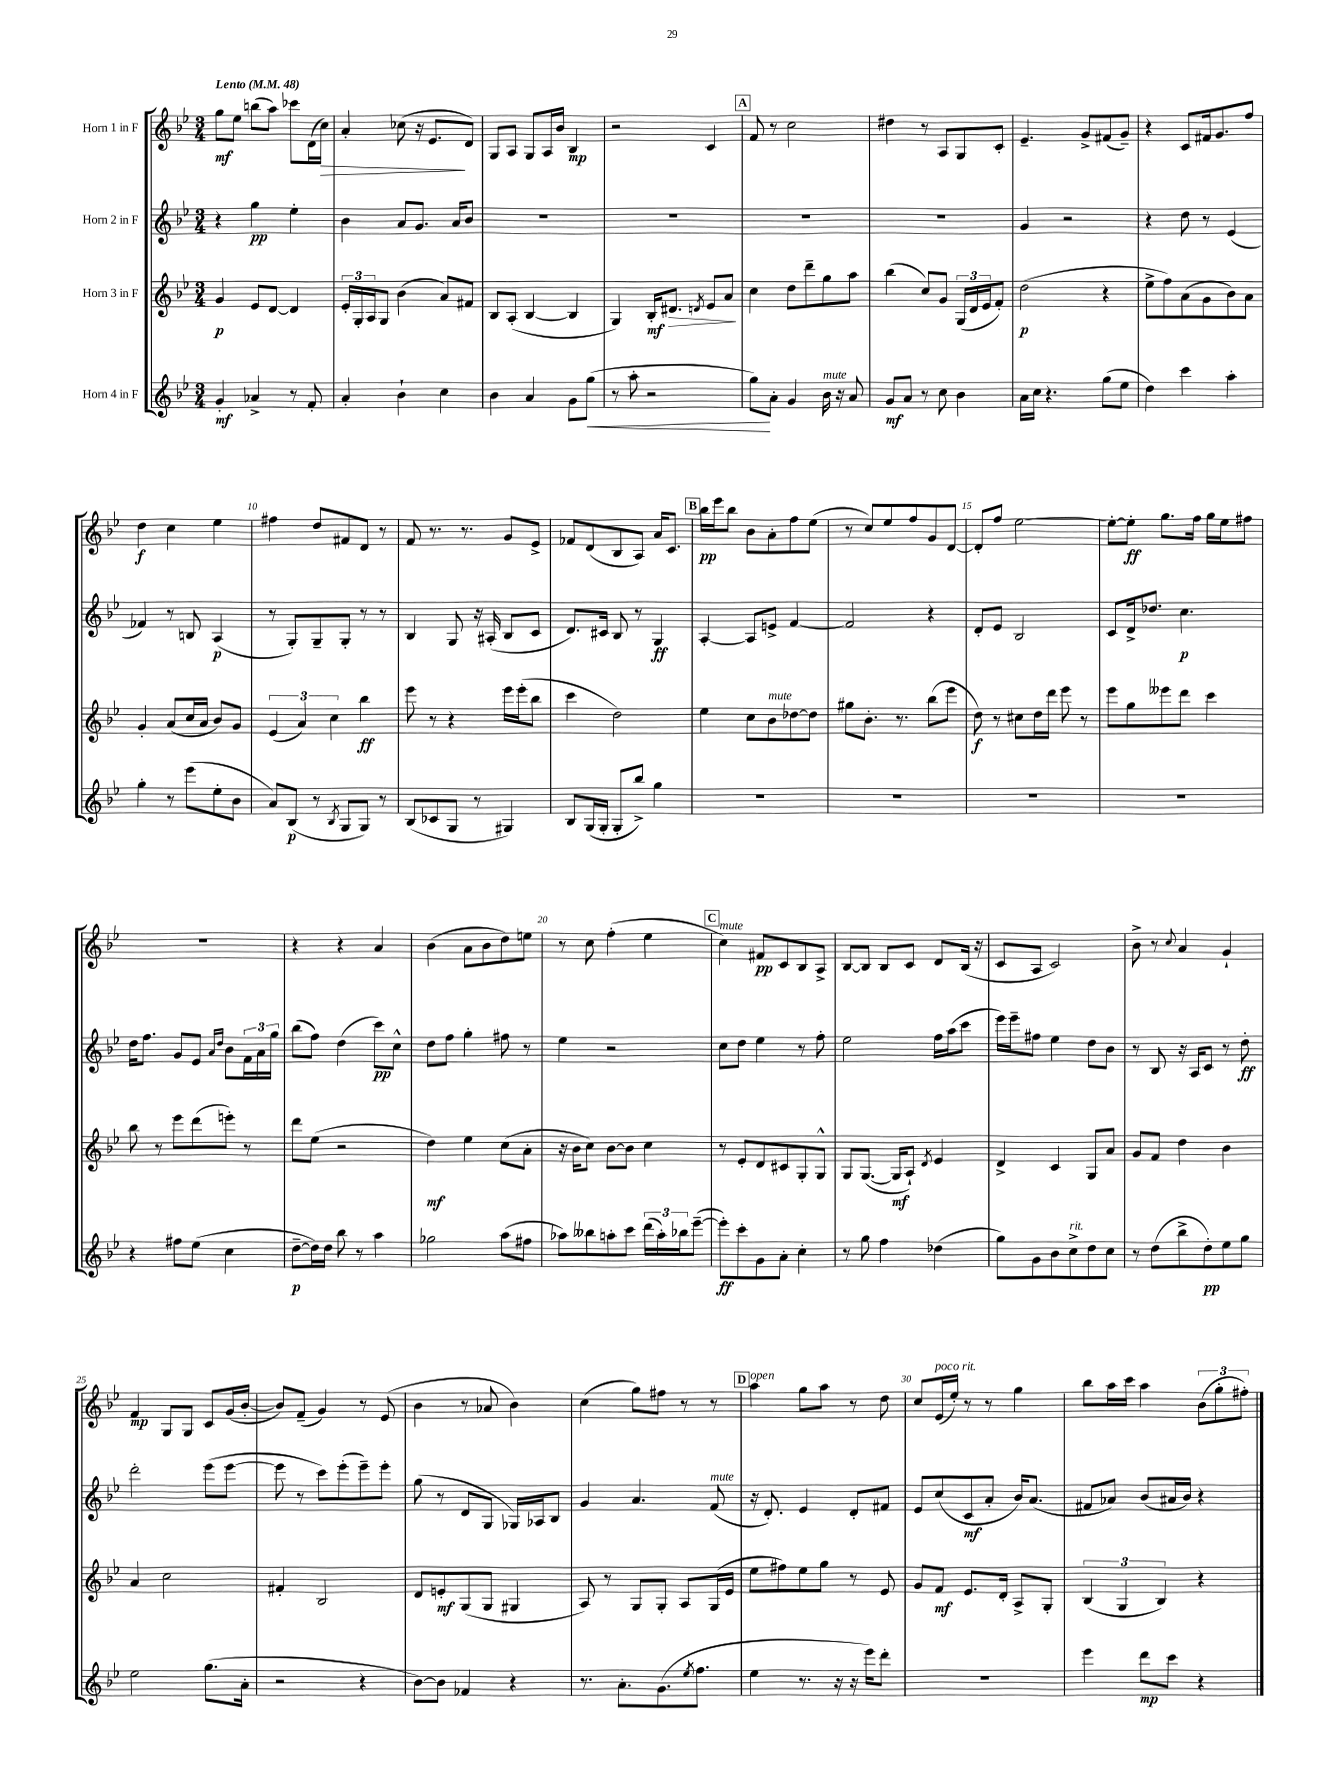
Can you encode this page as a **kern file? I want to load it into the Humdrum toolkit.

**kern	**kern	**kern	**kern
*staff4	*staff3	*staff2	*staff1
*clefG2	*clefG2	*clefG2	*clefG2
*k[b-e-]	*k[b-e-]	*k[b-e-]	*k[b-e-]
*M3/4	*M3/4	*M3/4	*M3/4
*MM48	*MM48	*MM48	*MM48
4g'/	4g/	4r	8gg\L
.	.	.	8ee-\J
4a-^/	8e-/L	4gg\	(8bb\L
.	[8d/J	.	8aa\J)
8r	4d/]	4ee-'\	8ccc-\L
8f'/	.	.	(16d\L
.	.	.	16cc\JJ)
=	=	=	=
4a'/	24e-'/LL	4b-\	4a'/
.	24G'/	.	.
.	24A/J	.	.
.	8G/J	.	.
4b-`\	(4b-\	8a/L	(8cc-\
.	.	8.g/J	16r
.	.	.	8.e-/L
4cc\	8a/L)	.	.
.	.	16a/LK	.
.	8f#/J	8b-/J	8d/J)
=	=	=	=
4b-\	8B-/L	2.r	8G/L
.	(8A'/J	.	8A/J
4a/	[4B-/	.	8G/L
.	.	.	16A/L
.	.	.	16b-/JJ
8g\L	4B-/]	.	4B-/
(8gg\J	.	.	.
=	=	=	=
8r	4G/)	2.r	2r
8aa'\	.	.	.
2r	16B-'/LK	.	.
.	8.d#/J	.	.
.	8qd/	.	.
.	8e-/L	.	4c/
.	8a/J	.	.
=	=	=	=
8gg\L)	4cc\	2.r	8f/
8a'\J	.	.	8r
4g/	8dd\L	.	2cc\
.	8ddd~\	.	.
16b-\	8gg\	.	.
16r	.	.	.
8a/	8aa\J	.	.
=	=	=	=
8g/L	(4bb-\	2.r	4dd#\
8a/J	.	.	.
8r	8cc/L)	.	8r
8cc\	8g/J	.	8A/L
4b-\	(24G/LL	.	8G/
.	24d/	.	.
.	24e-/J	.	.
.	8f'/J)	.	8c'/J
=	=	=	=
16a\LL	(2dd\	4g/	4.e-~/
16cc\JJ	.	.	.
4.r	.	.	.
.	.	2r	.
.	.	.	8g^/L
(8gg\L	4r	.	(8f#/
8ee-\J	.	.	8g~/J)
=	=	=	=
4dd\)	8ee-^\L	4r	4r
.	8ff\)	.	.
4ccc\	(8a\	8dd\	8c/L
.	8g\	8r	16f#/k
.	.	.	8.g/
4aa'\	8b-\)	(4e-/	.
.	8a\J	.	8ff/J
=	=	=	=
4gg'\	4g'/	4f-/)	4dd\
8r	(8a/L	8r	4cc\
(8eee-\L	16cc/L	8B/	.
.	16a/JJ	.	.
8ee-'\	8b-/L)	(4A/	4ee-\
8b-\J	8g/J	.	.
=	=	=	=
8a/L)	(6e-/	8r	4ff#\
(8B-/J	.	8G'/L)	.
.	6a/)	.	.
8r	.	8G~/	8dd/L
.	6cc\	.	.
8qB-/	.	.	.
8G/L	.	8G'/J	8f#/
8G/J)	4bb-\	8r	8d/J
8r	.	8r	8r
=	=	=	=
(8B-/L	8eee-\	4B-/	8f/
8c-/	8r	.	8.r
8G/J	4r	8G/	.
.	.	.	8.r
8r	.	16r	.
.	.	(16A#'/	.
4G#/)	16eee-\LL	8B-/L	8g/L
.	(16eee-'\J	.	.
.	8bb-\J	8c/J	8e-^/J
=	=	=	=
8B-/L	4ccc\	8.d/L)	8f-/L
(16G/L	.	.	(8d/
16G'/JJ	.	16c#/Jk	.
8G'/L	2dd\)	8B-/	8B-/
8bb-^/J)	.	8r	8A/J)
4gg\	.	4G/	16a/LK
.	.	.	8.c/J
=	=	=	=
2.r	4ee-\	[4A'/	16bb-\LL
.	.	.	16eee-\J
.	.	.	8bb-\J
.	8cc\L	8A/]L	8b-\L
.	8b-\	8e^/J	8a'\
.	[8dd-\	[4f/	8ff\
.	8dd-\]J	.	(8ee-\J
=	=	=	=
2.r	8gg#\L	2f/]	8r
.	8.b-'\J	.	8cc/L)
.	.	.	8ee-/
.	8.r	.	.
.	.	.	8ff/
.	(8bb-\L	4r	8g/
.	8eee-\J	.	[8d/J
=	=	=	=
2.r	8dd\)	8d'/L	8d'/]L
.	8r	8e-/J	8ff/J
.	8cc#\L	2B-/	[2ee-\
.	16dd\L	.	.
.	16ddd\JJ	.	.
.	8eee-\	.	.
.	8r	.	.
=	=	=	=
2.r	8eee-\L	8c/L	8ee-'\_L
.	8gg\	16d^/k	8ee-'\]J
.	.	8.dd-/J	.
.	8eee--\	.	8.gg\L
.	8ddd\J	4.cc\	.
.	.	.	16ff\Jk
.	4ccc\	.	16gg\LL
.	.	.	16ee-\J
.	.	.	8ff#\J
=	=	=	=
4r	8bb-\	16dd\LK	2.r
.	.	8.ff\J	.
.	8r	.	.
8ff#\L	8eee-\L	8g/L	.
(8ee-\J	(8ddd\	8e-/J	.
.	.	16qqa/LL	.
.	.	16qqdd/JJ	.
4cc\	8eee'\J)	8b-\L	.
.	8r	24f\L	.
.	.	24a\	.
.	.	24gg\JJ	.
=	=	=	=
[8dd~\L	8ddd\L	(8bb-\L	4r
16dd\]L)	(8ee-\J	8ff\J)	.
16dd\JJ	.	.	.
8bb-\	2r	(4dd\	4r
8r	.	.	.
4aa\	.	8ccc\L)	4a/
.	.	8cc^^\J	.
=	=	=	=
2gg-\	4dd\)	8dd\L	(4b-\
.	.	8ff\J	.
.	4ee-\	4gg'\	8a\L
.	.	.	8b-\
(8aa\L	(8cc\L	8ff#\	8dd\)
8ff#\J	8a'\J	8r	8ee\J
=	=	=	=
8aa-\L)	16r	4ee-\	8r
.	16b-\LK	.	.
8bb--\	8cc\J)	.	8cc\
8aa'\	[8b-\L	2r	(4ff'\
8ccc\J	8b-\]J	.	.
(24ddd\LL	4cc\	.	4ee-\
24aa'\)	.	.	.
24bb-\J	.	.	.
([8eee-~\J	.	.	.
=	=	=	=
8eee-'\]L)	8r	8cc\L	4cc\)
8ccc'\	8e-'/L	8dd\J	.
8g\	8d/	4ee-\	8f#/L
8a'\J	8c#/	.	8c/
4cc'\	8G'/	8r	8B-/
.	8G^^/J	8ff'\	8A^/J
=	=	=	=
8r	8G/L	2ee-\	[8B-/L
8gg\	([8.G/J	.	8B-/]J
4ff\	.	.	8B-/L
.	16G/]LK	.	.
.	8A`/J)	.	8c/J
.	8qd/	.	.
(4dd-\	4e-/	16ff\LL	8d/L
.	.	(16aa\J	.
.	.	8ccc\J	(16B-/Jk
.	.	.	16r
=	=	=	=
8gg\L)	4d^/	16eee-\LL)	8c/L
.	.	16eee-~\J	.
8g\	.	8ff#\J	8A/J
8b-\	4c/	4ee-\	2c/)
8cc^\	.	.	.
8dd\	8G/L	8dd\L	.
8cc\J	8a/J	8b-\J	.
=	=	=	=
8r	8g/L	8r	8b-^\
(8dd\L	8f/J	8B-/	8r
.	.	.	8qqcc/
8bb-^\	4dd\	16r	4a/
.	.	16A/LK	.
8dd'\)	.	8c/J	.
8ee-\	4b-\	8r	4g`/
8gg\J	.	8dd'\	.
=	=	=	=
2ee-\	4a/	2ddd'\	4f/
.	2cc\	.	8G/L
.	.	.	8G/J
(8.gg\L	.	(8eee-\L	8c/L
.	.	[8eee-\J	(16g/L
16a'\Jk	.	.	[16b-'/JJ
=	=	=	=
2r	4f#'/	8eee-\]	8b-/]L)
.	.	8r	(8f~/J
.	2B-/	8ccc\L)	4g/)
.	.	(8eee-'\	.
4r	.	8eee-~\)	8r
.	.	8eee-'\J	(8e-/
=	=	=	=
[8b-\L)	8d/L	(8gg\	4b-\
8b-\]J	8e'/	8r	.
4f-/	(8G/	8d/L	8r
.	8G/J	8G/J	8a-/
4r	4G#/	16G-/LL)	4b-\)
.	.	16A-/J	.
.	.	8B-/J	.
=	=	=	=
8.r	8A/)	4g/	(4cc\
.	8r	.	.
8.a'\L	.	.	.
.	8G/L	4.a/	8gg\L)
(8.g\	8G'/J	.	8ff#\J
.	8A/L	.	8r
8qee-/	.	.	.
8.ff\J	.	.	.
.	(16G/L	(8f/	8r
.	16e-/JJ	.	.
=	=	=	=
4ee-\	8ee-\L	16r	4aa\
.	.	8.d'/)	.
.	8ff#\)	.	.
8.r	8ee-\	4e-/	8gg\L
.	8gg\J	.	8aa\J
16r	.	.	.
16r	8r	8d'/L	8r
16eee-\LK)	.	.	.
8ddd'\J	8e-/	8f#/J	8dd\
=	=	=	=
2.r	8g/L	8e-/L	8cc/L
.	8f/J	(8cc/	(16e-/L
.	.	.	16ee-'/JJ)
.	8.e-/L	8c/	8r
.	.	8a'/J	8r
.	16d'/Jk	.	.
.	8A^/L	16b-/LK)	4gg\
.	.	(8.a/J	.
.	8G'/J	.	.
=	=	=	=
4eee-\	(6B-/	8f#/L	8bb-\L
.	.	8a-/J)	16aa\L
.	6G/	.	.
.	.	.	16ccc\JJ
8ddd\L	.	(8b-/L	4aa\
.	6B-/)	.	.
8ccc\J	.	16a#/L	.
.	.	16b-/JJ)	.
4r	4r	4r	(12b-\L
.	.	.	12gg'\
.	.	.	12ff#'\J)
==	==	==	==
*-	*-	*-	*-
